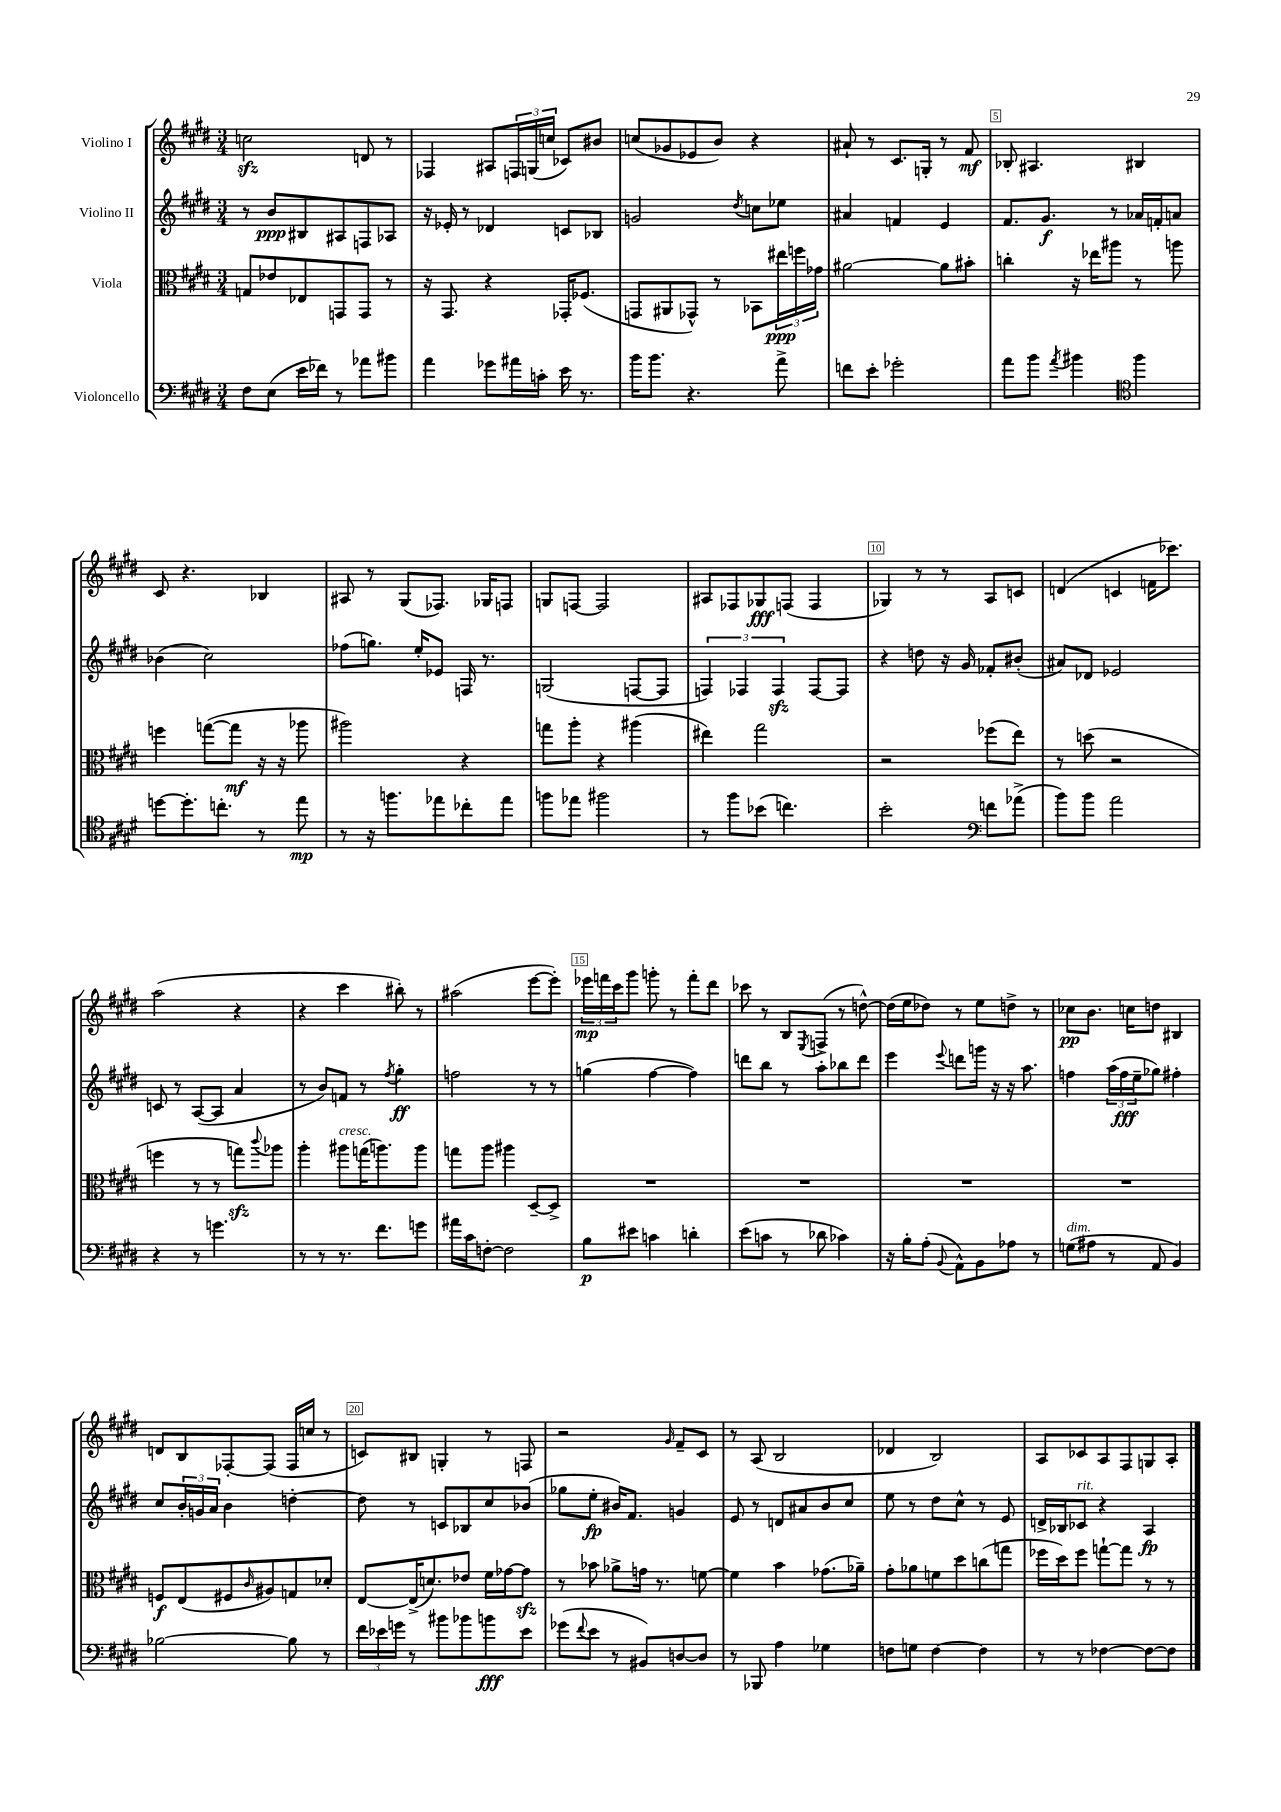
<<
\new StaffGroup <<
\new Staff = "s0" \with { instrumentName = "Violino I" } {
    \clef treble \key e \major \numericTimeSignature \time 3/4
    c''2\sfz d'8 r8 |
    fes4 ais8 \tuplet 3/2 { f16 g16( c''16 } ces'8) bis'8 |
    c''8( ges'8 ees'8 b'8) r4 |
    ais'8-! r8 cis'8. g16-. r8 fis'8\mf |
    bes8-. ais4. bis4 |
    cis'8 r4. bes4 |
    ais8 r8 gis8( fes8.) ges16 f8 |
    g8 f8~ f2 |
    ais8 fes8 ges8\fff f8( f4 |
    ges4) r8 r8 a8 c'8 |
    d'4( c'4 f'16 ces'''8.) |
    a''2( r4 |
    r4 cis'''4 bis''8-.) r8 |
    ais''2( e'''8~ e'''8-.) |
    \tuplet 3/2 { ees'''16\mp f'''16 cis'''16 } gis'''8 g'''8-. r8 f'''8-. dis'''8 |
    ces'''8 r8 b8 \acciaccatura { e8 } f8->( r8 d''8~-^) |
    d''16( e''16 des''8) r8 e''8 d''8-> r8 |
    ces''8\pp b'8. c''16 d''8 bis4 |
    d'8 b8 fes8~-. fes8( fes16 c''16 r8 |
    c'8) bis8 g4-. r8 f8 |
    r2 \grace { gis'16 } fis'8-- cis'8 |
    r8 a8( b2 |
    des'4 b2) |
    a8 ces'8 a8 fis8 g8 a8-. \bar "|." |
}
\new Staff = "s1" \with { instrumentName = "Violino II" } {
    \clef treble \key e \major \numericTimeSignature \time 3/4
    r8 b'8\ppp bis8 ais8 f8 aes8 |
    r16 ees'16-. r8 des'4 c'8 bes8 |
    g'2 \acciaccatura { dis''8 } c''8 ees''8 |
    ais'4 f'4 e'4 |
    fis'8. gis'8.\f r8 aes'16 f'16-. a'8 |
    bes'4( cis''2) |
    fes''8( g''8.) e''16-. ees'8 f16 r8. |
    g2( f8~ f8 |
    \tuplet 3/2 { f4) fes4 fes4\sfz } fes8~ fes8 |
    r4 d''8 r16 gis'16 fes'8-. bis'8-.( |
    ais'8) des'8 ees'2 |
    c'8 r8 a8~( a8 a'4 |
    r8 b'8) f'8 r8 \acciaccatura { fis''8 } gis''4-.\ff |
    f''2 r8 r8 |
    g''4( fis''4~ fis''4) |
    d'''8 b''8 r8 a''8-. bes''8 d'''8 |
    e'''4 \appoggiatura { e'''8 } d'''8 g'''16 r16 r16 a''8. |
    f''4 \tuplet 3/2 { a''16( f''16\fff e''16-- } ges''8) fis''4-. |
    cis''8 \tuplet 3/2 { b'16-. g'16 a'16 } b'4 d''4~-. |
    d''8 r8 c'8 bes8 cis''8 bes'8( |
    ges''8 e''8-.\fp bis'16) fis'8. g'4 |
    e'8 r8 d'8 ais'8 b'8 cis''8 |
    e''8 r8 dis''8 cis''8-^ r8 e'8 |
    d'16-> bes16 ces'8^\markup { \italic "rit." } r4 a4\fp \bar "|." |
}
\new Staff = "s2" \with { instrumentName = "Viola" } {
    \clef alto \key e \major \numericTimeSignature \time 3/4
    g8 ees'8 ees8 g,8 g,8 r8 |
    r16 gis,8. r4 ges,16-. fes8.( |
    g,8 ais,8 ges,8-^) r8 bes,8 \tuplet 3/2 { eis''16\ppp f''16 ges'16 } |
    ais'2~ ais'8 bis'8-. |
    c''4-. r16 ees''16 ais''8 r8 a''8 |
    f''4 g''8~( g''8\mf r16 r16 aes''8 |
    ais''2) r4 |
    g''8 a''8-. r4 ais''4( |
    eis''4) gis''2 |
    r2 fes''8( e''8) |
    r8 d''8( r2 |
    f''4 r8 r8 g''8\sfz) \appoggiatura { cis'''8 } aes''8 |
    a''4-. ais''8^\markup { \italic "cresc." } g''16( a''8.) a''8 |
    g''8 a''8 ais''4 dis8~-- dis8-> |
    R2. |
    R2. |
    R2. |
    R2. |
    f8\f e8( fis8 \grace { cis'16 } ais8) g8 des'8-. |
    e8~ e16->( d'8.) ees'8 fis'16 ges'16~ ges'8\sfz |
    r8 bes'8 aes'8-> g'16 r8. f'8~ |
    f'4 b'4 ges'8.( aes'16--) |
    gis'8-. aes'8 f'8 dis''8 c''8( g''8 |
    fes''16 dis''16) fes''8 g''8~-! g''8 r8 r8 \bar "|." |
}
\new Staff = "s3" \with { instrumentName = "Violoncello" } {
    \clef bass \key e \major \numericTimeSignature \time 3/4
    fis8 e8( e'16 fes'16) r8 aes'8 bis'8 |
    a'4 ges'8 ais'16 c'16-. e'16 r8. |
    b'16 b'8. r4. a'8-> |
    f'8 e'8-. ges'2-. |
    a'8 b'8 \acciaccatura { a'8 } bis'4 \clef tenor fis''4 |
    d''8~ d''8.-. c''8.-. r8 e''8\mp |
    r8 r16 f''8. ees''8 ces''8-. ees''8 |
    f''8 ees''8 fis''2 |
    r8 fis''8 bes'8( c''4.) |
    b'2-. \clef bass f'8 aes'8->( |
    b'8) b'8 a'2 |
    r4 r8 g'4. |
    r8 r8 r8. fis'8. g'8 |
    ais'16 cis'16 f8~-. f2 |
    b8\p eis'8 c'4 d'4-. |
    e'8( c'8 r8 des'8 ces'4) |
    r16 b16-. a8-.( \appoggiatura { b,8 } a,8-^) b,8 aes8 r8 |
    g8^\markup { \italic "dim." }( ais8 r8 a,8 b,4) |
    bes2~ bes8 r8 |
    \tuplet 3/2 { fis'16 ees'16 g'16 } r8 bis'8 bes'8 b'8\fff ees'8 |
    ges'8( \appoggiatura { fis'8 } e'8 r8 bis,8) d8~ d8 |
    r8 bes,,8 a4 ges4 |
    f8 g8 f4~ f4 |
    r8 r8 fes4~ fes8~ fes8 \bar "|." |
}
>>
>>
\layout { \context { \Score \override BarNumber.break-visibility = ##(#f #t #t) barNumberVisibility = #(every-nth-bar-number-visible 5) \override BarNumber.stencil = #(make-stencil-boxer 0.1 0.3 ly:text-interface::print) } }
